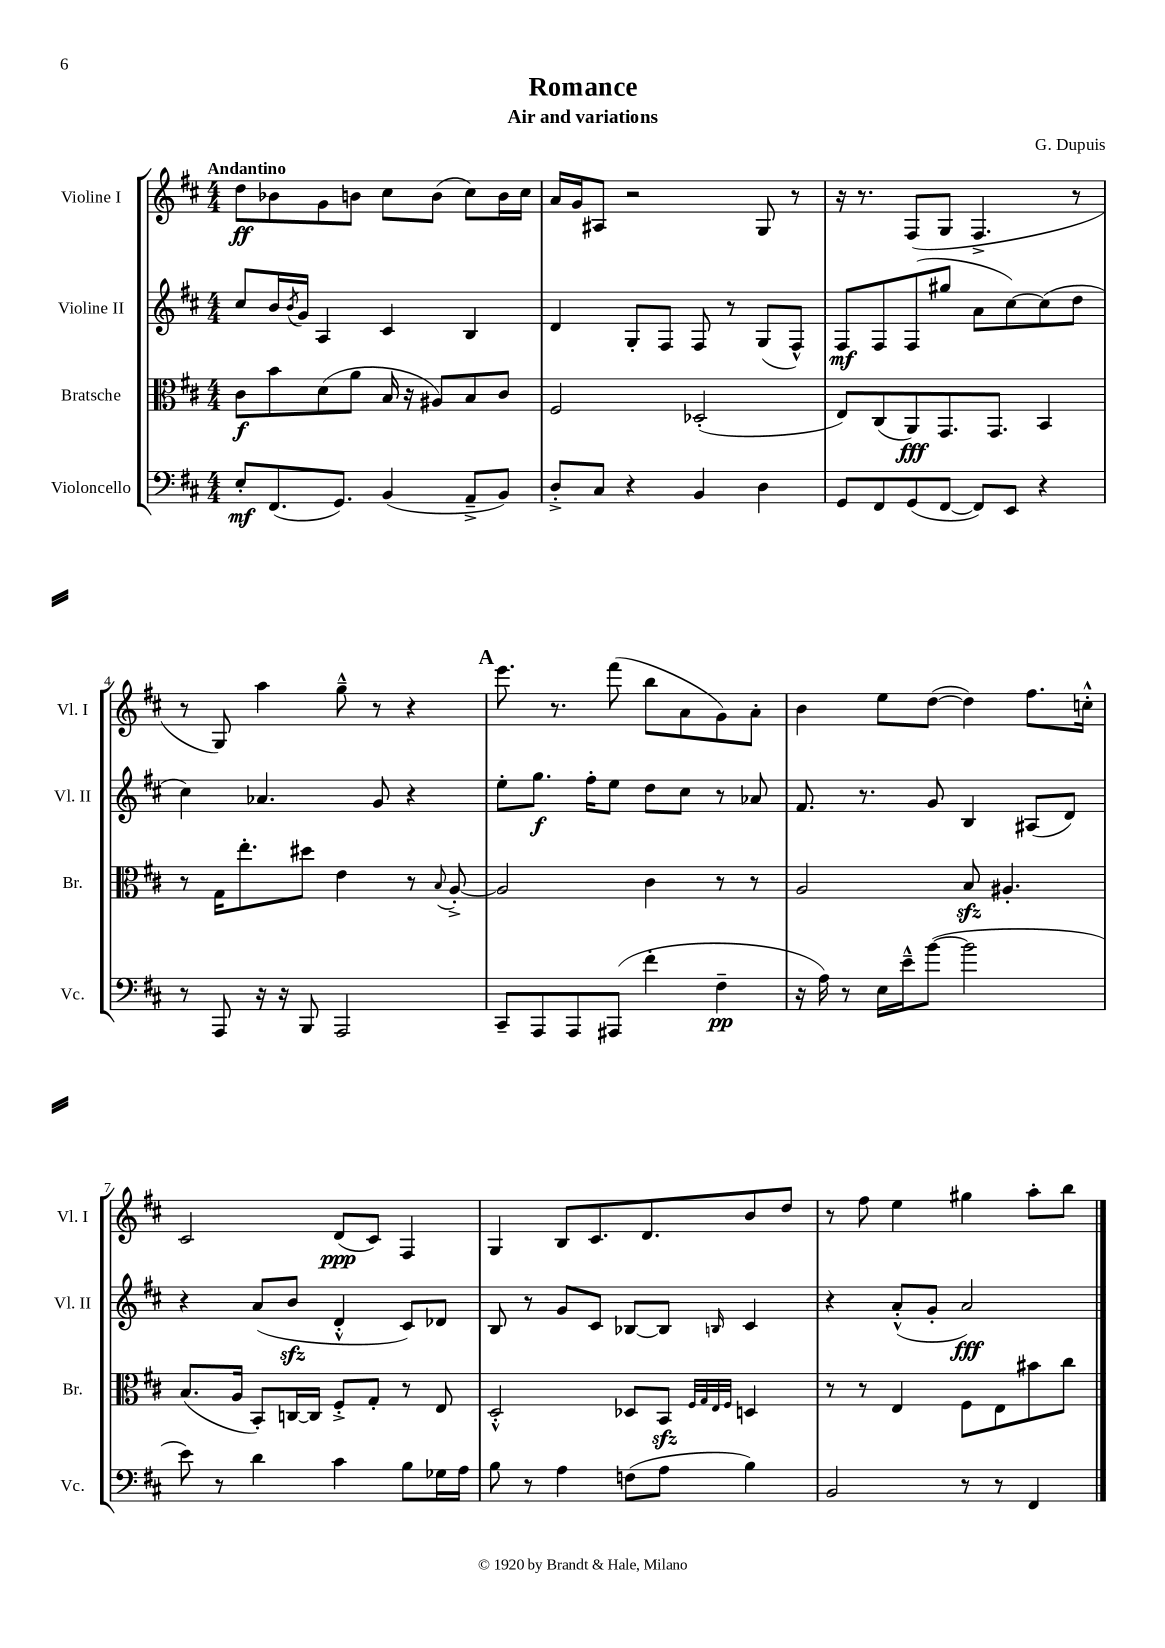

**kern	**dynam	**kern	**dynam	**kern	**dynam	**kern	**dynam
*part4	*part4	*part3	*part3	*part2	*part2	*part1	*part1
*staff4	*staff4	*staff3	*staff3	*staff2	*staff2	*staff1	*staff1
*I"Violoncello	*	*I"Bratsche	*	*I"Violine II	*	*I"Violine I	*
*I'Vc.	*	*I'Br.	*	*I'Vl. II	*	*I'Vl. I	*
*clefF4	*	*clefC3	*	*clefG2	*	*clefG2	*
*k[f#c#]	*	*k[f#c#]	*	*k[f#c#]	*	*k[f#c#]	*
*M4/4	*	*M4/4	*	*M4/4	*	*M4/4	*
=1	=1	=1	=1	=1	=1	=1	=1
!	!	!	!	!	!	!LO:TX:a:B:t=Andantino	!
8E'/L	mf	8c#\L	f	8cc#/L	.	8dd\L	ff
(8.FF#/	.	8b\	.	16b/L	.	8b-X\	.
.	.	.	.	8qb/	.	.	.
.	.	.	.	16g/JJ	.	.	.
.	.	(8d\	.	4A/	.	8g\	.
8.GG/J)	.	.	.	.	.	.	.
.	.	8a\J	.	.	.	8bn\J	.
(4BB/	.	16B/	.	4c#/	.	8cc#\L	.
.	.	16r	.	.	.	.	.
.	.	8A#X/L)	.	.	.	(8b\J	.
8AA~^/L	.	8B/	.	4B/	.	8cc#\L)	.
8BB/J)	.	8c#/J	.	.	.	16b\L	.
.	.	.	.	.	.	16cc#\JJ	.
=2	=2	=2	=2	=2	=2	=2	=2
8D'^/L	.	2F#/	.	4d/	.	16a/LL	.
.	.	.	.	.	.	16g/J	.
8C#/J	.	.	.	.	.	8A#X/J	.
4r	.	.	.	8G'/L	.	2r	.
.	.	.	.	8F#/J	.	.	.
4BB/	.	(2D-X'/	.	8F#/	.	.	.
.	.	.	.	8r	.	.	.
4D\	.	.	.	(8G/L	.	8G/	.
.	.	.	.	8F#^^/J)	.	8r	.
=3	=3	=3	=3	=3	=3	=3	=3
8GG/L	.	8E/L)	.	8F#/L	mf	16r	.
.	.	.	.	.	.	8.r	.
8FF#/	.	(8C#/	.	8F#/	.	.	.
(8GG/	.	8AA/)	fff	(8F#/	.	(8F#/L	.
[8FF#/J	.	8.GG/	.	8gg#X/J	.	8G/J	.
8FF#/L])	.	.	.	8a\L	.	4.F#^/	.
.	.	8.GG/J	.	.	.	.	.
8EE/J	.	.	.	[8cc#\)	.	.	.
4r	.	4BB/	.	(8cc#\]	.	.	.
.	.	.	.	8dd\J	.	8r	.
!!LO:LB:g=z
=4	=4	=4	=4	=4	=4	=4	=4
8r	.	8r	.	4cc#\)	.	8r	.
8AAA/	.	16G\KL	.	.	.	8G/)	.
.	.	8.ee'\	.	.	.	.	.
16r	.	.	.	4.a-X/	.	4aa\	.
16r	.	.	.	.	.	.	.
8BBB/	.	8dd#X\J	.	.	.	.	.
2AAA/	.	4e\	.	.	.	8gg~^^\	.
.	.	.	.	8g/	.	8r	.
.	.	8r	.	4r	.	4r	.
.	.	8qqB/	.	.	.	.	.
.	.	[8A'^/	.	.	.	.	.
!!LO:REH:place=s1:t=A
=5	=5	=5	=5	=5	=5	=5	=5
8CC#~/L	.	2A/]	.	8ee'\L	.	8.eee\	.
8AAA/	.	.	.	8.gg\J	f	.	.
.	.	.	.	.	.	8.r	.
8AAA/	.	.	.	.	.	.	.
.	.	.	.	16ff#'\KL	.	.	.
(8AAA#X/J	.	.	.	8ee\J	.	(8fff#\	.
4f#'\	.	4c#\	.	8dd\L	.	8bb\L	.
.	.	.	.	8cc#\J	.	8a\	.
4F#~\	pp	8r	.	8r	.	8g\)	.
.	.	8r	.	8a-X/	.	8a'\J	.
=6	=6	=6	=6	=6	=6	=6	=6
16r	.	2A/	.	8.f#/	.	4b\	.
16A\)	.	.	.	.	.	.	.
8r	.	.	.	.	.	.	.
.	.	.	.	8.r	.	.	.
16E\LL	.	.	.	.	.	8ee\L	.
16e~^^\J	.	.	.	.	.	.	.
([8b\J	.	.	.	8g/	.	([8dd\J	.
2b\]	.	8Bzz/	.	4B/	.	4dd\])	.
.	.	4.A#X'/	.	.	.	.	.
.	.	.	.	(8A#X/L	.	8.ff#\L	.
.	.	.	.	8d/J)	.	.	.
.	.	.	.	.	.	16ccn'^^\Jk	.
!!LO:LB:g=z
=7	=7	=7	=7	=7	=7	=7	=7
8e\)	.	(8.B/L	.	4r	.	2c#/	.
8r	.	.	.	.	.	.	.
.	.	16A/Jk	.	.	.	.	.
4d\	.	8BB'/L)	.	(8a/L	.	.	.
.	.	[16Cn/L	.	8bzz/J	.	.	.
.	.	16C/JJ]	.	.	.	.	.
4c#\	.	8F#'^/L	.	4d'^^/	.	(8d/L	ppp
.	.	8G'/J	.	.	.	8c#/J)	.
8B\L	.	8r	.	8c#/L)	.	4F#/	.
16G-X\L	.	8E/	.	8d-X/J	.	.	.
16A\JJ	.	.	.	.	.	.	.
=8	=8	=8	=8	=8	=8	=8	=8
8B\	.	2D'^^/	.	8B/	.	4G/	.
8r	.	.	.	8r	.	.	.
4A\	.	.	.	8g/L	.	8B/L	.
.	.	.	.	8c#/J	.	8.c#/	.
(8Fn\L	.	8D-X/L	.	[8B-X/L	.	.	.
.	.	.	.	.	.	8.d/	.
8A\J	.	8BBzz/J	.	8B-/J]	.	.	.
.	.	32qqF#/LLL	.	.	.	.	.
.	.	32qqG/	.	.	.	.	.
.	.	32qqE/	.	.	.	.	.
.	.	32qqF#/JJJ	.	16qqBn/	.	.	.
4B\)	.	4Dn/	.	4c#/	.	8b/	.
.	.	.	.	.	.	8dd/J	.
=9	=9	=9	=9	=9	=9	=9	=9
2BB/	.	8r	.	4r	.	8r	.
.	.	8r	.	.	.	8ff#\	.
.	.	4E/	.	(8a'^^/L	.	4ee\	.
.	.	.	.	8g'/J	.	.	.
8r	.	8F#\L	.	2a/)	fff	4gg#X\	.
8r	.	8E\	.	.	.	.	.
4FF#/	.	8b#X\	.	.	.	8aa'\L	.
.	.	8cc#\J	.	.	.	8bb\J	.
==	==	==	==	==	==	==	==
*-	*-	*-	*-	*-	*-	*-	*-
